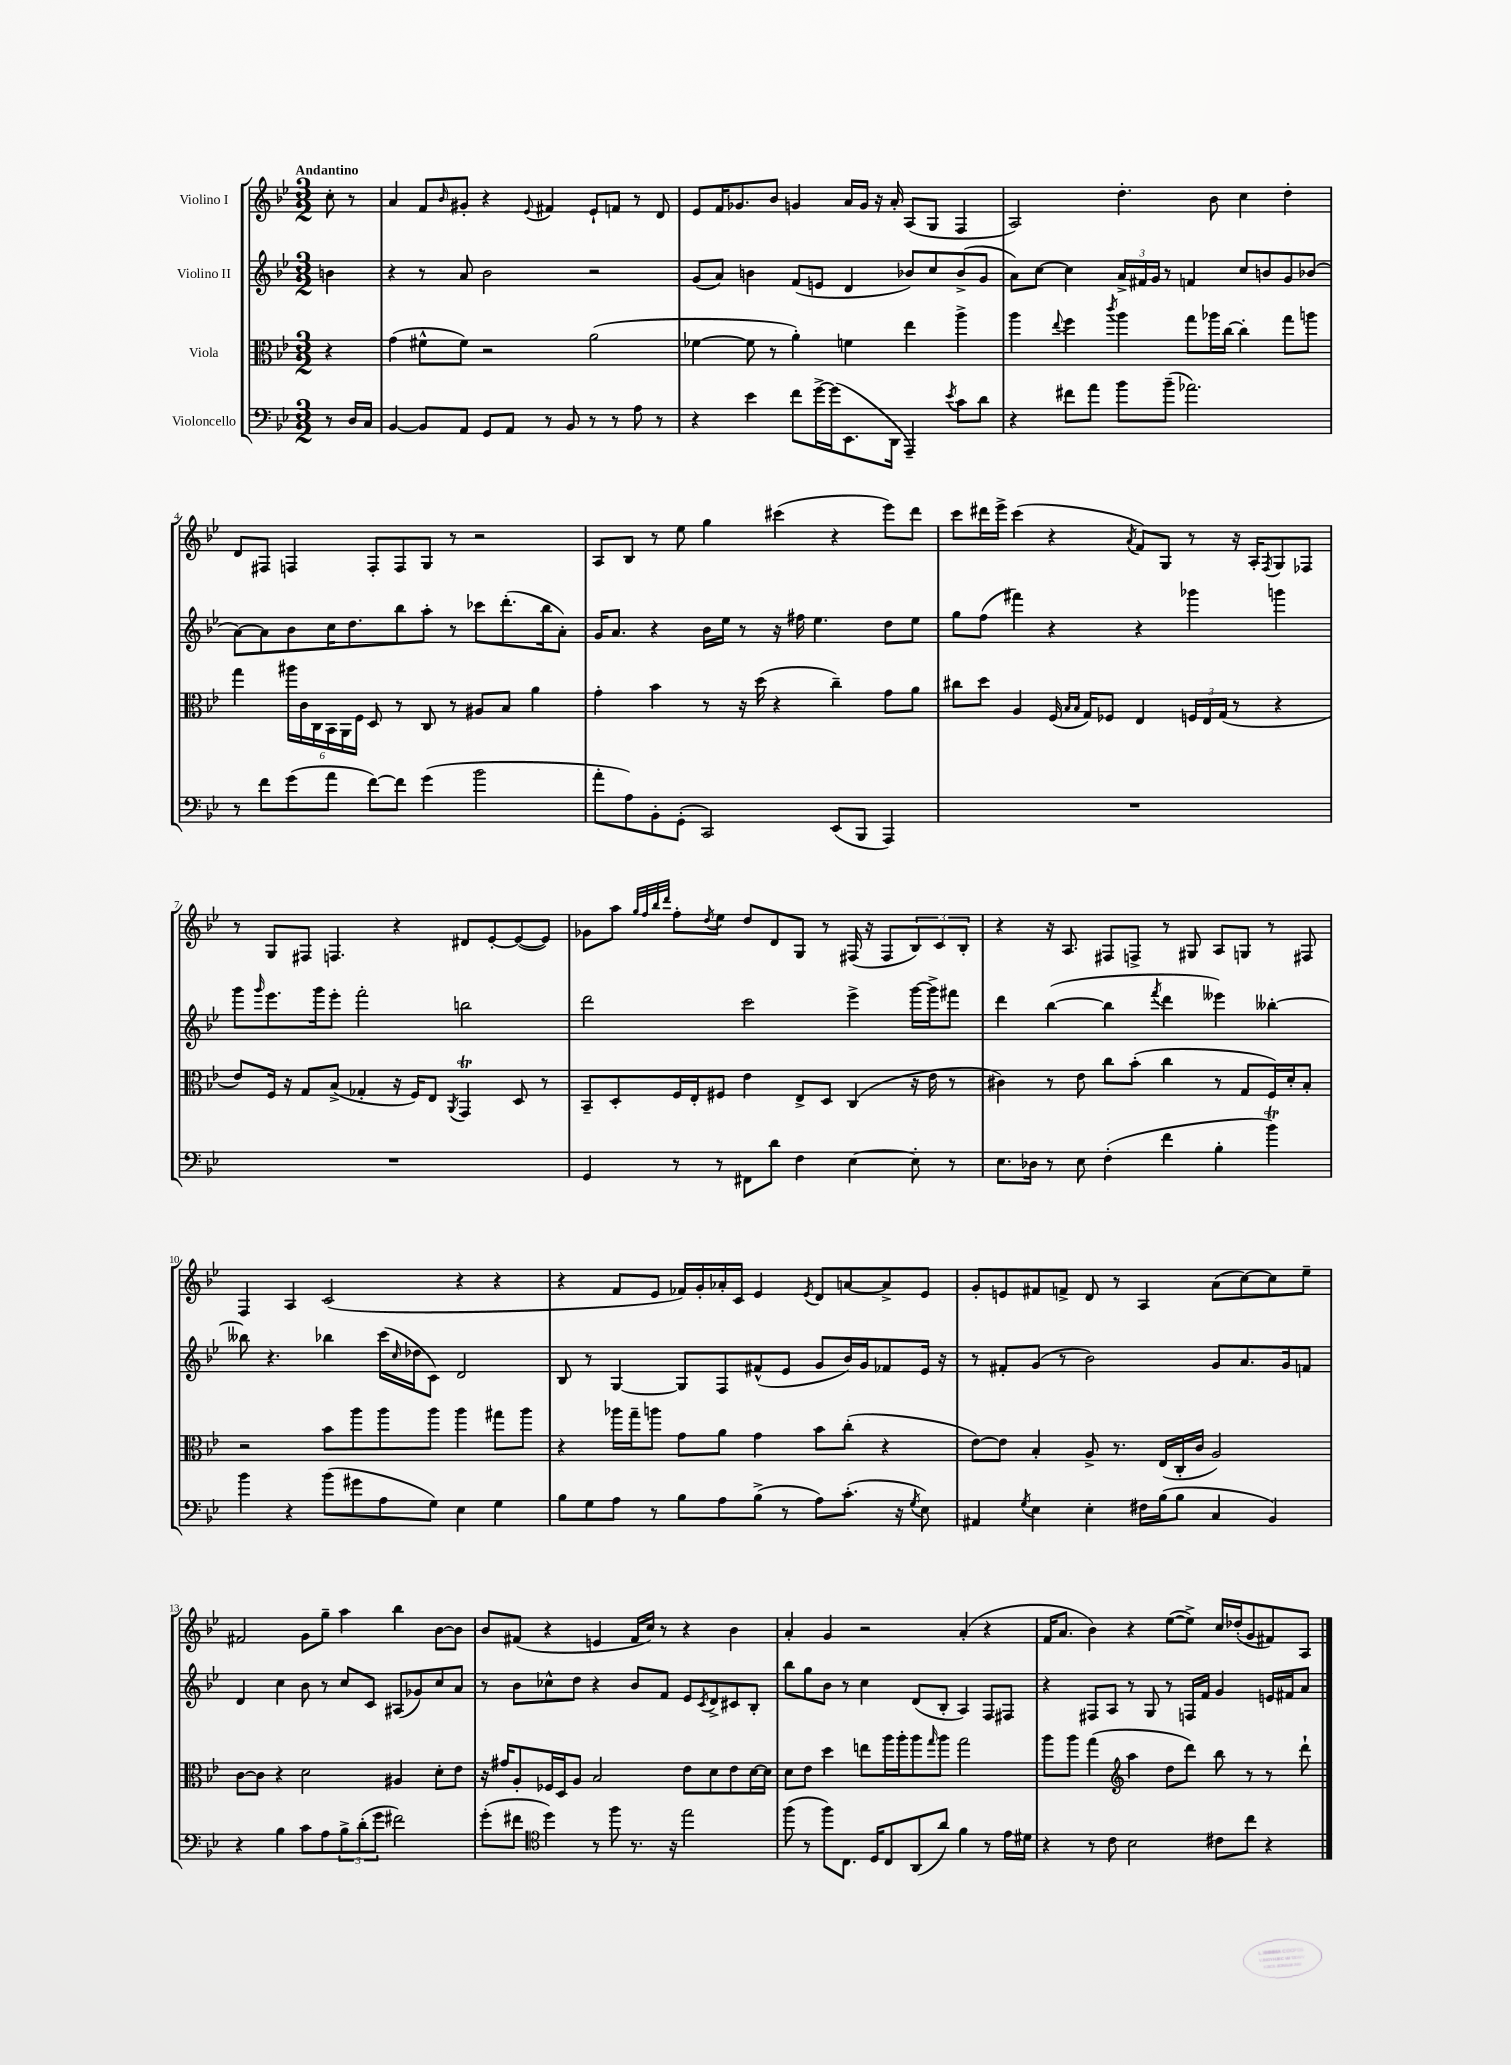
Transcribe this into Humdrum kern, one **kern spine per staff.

**kern	**kern	**kern	**kern
*part4	*part3	*part2	*part1
*staff4	*staff3	*staff2	*staff1
*I"Violoncello	*I"Viola	*I"Violino II	*I"Violino I
*clefF4	*clefC3	*clefG2	*clefG2
*k[b-e-]	*k[b-e-]	*k[b-e-]	*k[b-e-]
*M3/2	*M3/2	*M3/2	*M3/2
=	=	=	=
!	!	!	!LO:TX:a:B:t=Andantino
8r	4r	4bn\	8cc'\
16D/LL	.	.	8r
16C/JJ	.	.	.
=1	=1	=1	=1
[4BB-/	(4g\	4r	4a/
8BB-/L]	8f#X^^\L	8r	8f/L
.	.	.	16qqb-/
8AA/J	8f#\J)	8a/	8g#X'/J
8GG/L	2r	2b-\	4r
8AA/J	.	.	.
.	.	.	8qqe-/
8r	.	.	4f#X/
8BB-/	.	.	.
8r	(2a\	2r	8e-`/L
8r	.	.	8fn/J
8A\	.	.	8r
8r	.	.	8d/
=2	=2	=2	=2
4r	[4f-X\	(8g/L	8e-/L
.	.	8a/J)	16f/K
.	.	.	8.g-X/
4e-\	8f-\]	4bn\	.
.	8r	.	8b-/J
8f\L	4a'\)	(8f/L	4gn/
[16g^\L	.	8en/J	.
(16g\J]	.	.	.
8.EE-\	4fn\	4d/	16a/LL
.	.	.	16g/JJ
.	.	.	16r
16DD\Jk	.	.	16a'/
4AAA~/)	4ee-\	8b-X/L)	(8A/L
.	.	8cc/	8G/J
8qe-/	.	.	.
8c\L	4aa^\	(8b-^/	4F/
8d\J	.	8g/J	.
=3	=3	=3	=3
4r	4aa\	8a\L)	2A/)
.	.	[8cc\J	.
.	8qqee-/	.	.
8f#X\L	4ff\	4cc\]	.
8a\J	.	.	.
.	8qccc/	.	.
8b-\L	4aa\	24a^/LL	4.dd'\
.	.	24f#X/	.
.	.	24g/JJ	.
(8b-~\J	.	8r	.
2.a-X\)	8gg\L	4fn/	.
.	16aa-X\L	.	8b-\
.	[16cc\JJ	.	.
.	4cc'\]	8cc/L	4cc\
.	.	8bn/	.
.	8gg\L	8g/	4dd'\
.	8aan\J	(8b-X/J	.
!!LO:LB:g=z
=4	=4	=4	=4
8r	4gg\	[8a\L)	8d/L
8f\L	.	8a\]	8F#X/J
(8g\	24aa#X\LL	8b-\	4Fn/
.	24c\	.	.
.	24C\	.	.
8a\J	24BB-\	16cc\K	.
.	24AA\	.	.
.	.	8.dd\	.
.	24F\JJ	.	.
[8f\L)	8D/	.	8F'/L
8f\J]	8r	8bb-\	8F/
(4g\	8C/	8aa'\J	8G/J
.	8r	8r	8r
2b-\	8A#X/L	8ccc-X\L	2r
.	8B-/J	(8.ddd'\	.
.	4a\	.	.
.	.	16bb-\k	.
.	.	8a'\J)	.
=5	=5	=5	=5
8a'\L	4g'\	16g/KL	8A/L
.	.	8.a/J	.
8A\)	.	.	8B-/J
8BB-'\	4b-\	4r	8r
(8GG'\J	.	.	8ee-\
2CC/)	8r	16b-\LL	4gg\
.	.	16ee-\JJ	.
.	16r	8r	.
.	(16dd\	.	.
.	4r	16r	(4ccc#X\
.	.	16ff#X\	.
.	.	4.ee-\	.
(8EE-/L	4cc~\)	.	4r
8BBB-/J	.	.	.
4AAA/)	8g\L	8dd\L	8eee-\L)
.	8a\J	8ee-\J	8ddd\J
=6	=6	=6	=6
1.r	8cc#X\L	8gg\L	8ccc\L
.	8dd\J	(8ff\J	16ddd#X\L
.	.	.	16eee-^\JJ
.	4A/	4fff#X\)	(4ccc\
.	(16F/	4r	4r
.	16qqB-/LL	.	.
.	16qqB-/JJ	.	.
.	16G/KL)	.	.
.	8F-X/J	.	.
.	.	.	8qa/
.	4E-/	4r	8f/L)
.	.	.	8G/J
.	24Fn/LL	4ggg-X\	8r
.	24E-/	.	.
.	(24G/JJ	.	.
.	8r	.	16r
.	.	.	16A'/KL
.	.	.	8qF/
.	4r	4gggn\	8G/
.	.	.	8F-X/J
!!LO:LB:g=z
=7	=7	=7	=7
1.r	8e-/L)	8ggg\L	8r
.	.	16qqggg/	.
.	16F/Jk	8.eee-\	8G/L
.	16r	.	.
.	8G/L	.	8F#X/J
.	.	16ggg\k	.
.	(8B-^/J	8eee-'\J	4.Fn/
.	4G-X'/	2fff'\	.
.	16r	.	4r
.	16F/KL)	.	.
.	8E-/J	.	.
.	8qAA/	.	.
.	4GGT/	2bbn\	8d#X/L
.	.	.	[8e-'/
.	8D/	.	(8e-/_
.	8r	.	8e-/J])
=8	=8	=8	=8
4GG/	8BB-~/L	2ddd\	8g-X\L
.	8D'/	.	8aa\J
.	.	.	32qqgg/LLL
.	.	.	32qqff/
.	.	.	32qqbb-/
.	.	.	32qqddd/JJJ
8r	16F/L	.	8ff'\L
.	16E-'/J	.	.
.	.	.	8qdd/
8r	8F#X/J	.	8ee-\J
8FF#X\L	4e-\	2ccc\	8dd/L
8d\J	.	.	8d/
4F\	8E-^/L	.	8G/J
.	8D/J	.	8r
[4E-\	(4C/	4eee-^\	(16F#X/
.	.	.	16r
.	.	.	8F#/L
8E-'\]	16r	[16ggg\LL	12B-/)
.	16e-\	16ggg^\J]	.
.	.	.	12c/
8r	8r	8fff#X\J	.
.	.	.	12B-'/J
=9	=9	=9	=9
8.E-\L	4c#X\)	4ddd\	4r
16D-X\Jk	.	.	.
8r	8r	([4bb-\	16r
.	.	.	8.A/
8E-\	8e-\	.	.
(4F'\	8cc\L	4bb-\]	8F#X/L
.	(8b-'\J	.	8Fn^/J
.	.	8qfff/	.
4f\	4cc\	4ddd\	8r
.	.	.	8G#X/
4B-'\	8r	4eee--X\)	8A/L
.	8G/L	.	8Gn/J
4b-T\)	16F/L)	[4bb--X'\	8r
.	16d'/J	.	.
.	8B-'/J	.	8F#X/
!!LO:LB:g=z
=10	=10	=10	=10
4b-\	2r	8bb--X\]	4F/
.	.	4.r	.
4r	.	.	4A/
(8b-\L	8b-\L	4bb-X\	(2c/
8g#X\	8aa\	.	.
8A\	8aa\	(16ccc\LL	.
.	.	16qqcc/	.
.	.	16dd-X\J	.
8G\J)	8aa\J	8c\J)	.
4E-\	4aa\	2d/	4r
4G\	8gg#X\L	.	4r
.	8aa\J	.	.
=11	=11	=11	=11
8B-\L	4r	8B-/	4r
8G\	.	8r	.
8A\J	16aa-X\LL	[4G/	8f/L
.	16gg~\J	.	.
8r	8aan\J	.	8e-/J
8B-\L	8g\L	8G/L]	16f-X/LL)
.	.	.	16g'/
8A\	8a\J	8F/	16a-X'/
.	.	.	16c/JJ
(8B-^\J	4g\	(8f#X^^/	4e-/
8r	.	8e-/J	.
.	.	.	8qe-/
8A\L)	8b-\L	8g/L	8d/L
(8.c'\J	(8cc'\J	16b-/L)	[8an/
.	.	16g/J	.
.	4r	8f-X/	8a^/]
16r	.	.	.
8qG/	.	.	.
8E-\)	.	16e-/Jk	8e-/J
.	.	16r	.
=12	=12	=12	=12
4AA#X/	[8e-\L)	8r	8g'/L
.	8e-\J]	8f#X'/L	8en/
8qG/	.	.	.
4E-\	4B-'/	(8g/J	8f#X/
.	.	8r	8fn^/J
4E-'\	8A^/	2b-\)	8d/
.	8.r	.	8r
16F#X\LL	.	.	4A/
(16B-\J	(16E-/LL	.	.
8B-\J	16C'/	.	.
.	16c/JJ	.	.
4C/	2A/)	8g/L	(8a\L
.	.	8.a/	[8cc\)
4BB-/)	.	.	8cc\]
.	.	16g/k	.
.	.	8fn/J	8ee-~\J
!!LO:LB:g=z
=13	=13	=13	=13
4r	[8c\L	4d/	2f#X/
.	8c\J]	.	.
4B-\	4r	4cc\	.
8c\L	2d\	8b-\	8g\L
8A\	.	8r	8gg~\J
12B-^\	.	8cc/L	4aa\
(12d'\	.	.	.
.	.	8c/J	.
12g\J	.	.	.
2f#X\)	4A#X/	(8A#X/L	4bb-\
.	.	8g-X/)	.
.	8d'\L	8cc/	[8b-\L
.	8e-\J	8a/J	8b-\J]
=14	=14	=14	=14
(8g'\L	16r	8r	8b-/L
.	16g#X/KL	.	.
8f#X\J	8A'/	8b-\L	(8f#X/J
*clefC4	*	*	*
4dd\)	16F-X/L	8cc-X^^\	4r
.	16D/J	.	.
.	8A/J	8dd\J	.
8r	2B-/	4r	4en/
8ff\	.	.	.
8.r	.	8b-/L	16f#/LL
.	.	.	16cc/JJ)
.	.	8f/J	8r
16r	.	.	.
2ee-\	8e-\L	8e-/L	4r
.	.	8qc/	.
.	8d\	8d^/	.
.	8e-\	8c#X/	4b-\
.	[16d\L	8B-'/J	.
.	16d\JJ]	.	.
=15	=15	=15	=15
(8ff\	8d\L	8bb-\L	4a'/
8r	8e-\J	8gg\	.
8ff\L)	4dd\	8b-\J	4g/
8.C\J	.	8r	.
.	8een\L	4cc\	2r
16D/KL	.	.	.
8C/	16aa\L	.	.
.	16aa'\J	.	.
(8AA/	8aa\	(8d/L	.
.	16qqgg/	.	.
8a/J)	8aa\J	8B-'/J	.
4f\	2gg\	4A/)	(4a'/
8r	.	8F/L	4r
16e-\LL	.	8F#X/J	.
16d#X\JJ	.	.	.
=16	=16	=16	=16
4r	8aa\L	4r	16f/KL
.	.	.	8.a/J
.	8aa\J	.	.
8r	(4gg\	8F#X/L	4b-\)
8c\	.	8A/J	.
*	*clefG2	*	*
2B-\	4aa\	8r	4r
.	.	8G/	.
.	8dd\L	8r	([8ee-\L
.	8ddd\J)	16Fn/LL	8ee-^\J])
.	.	16f/JJ	.
8c#X\L	8bb-\	4g/	16cc/LL
.	.	.	(16dd-X'/J
8cc\J	8r	.	8g/
4r	8r	16en/LL	8f#X/)
.	.	16f#X/J	.
.	8ddd`\	8a/J	8A/J
==	==	==	==
*-	*-	*-	*-
